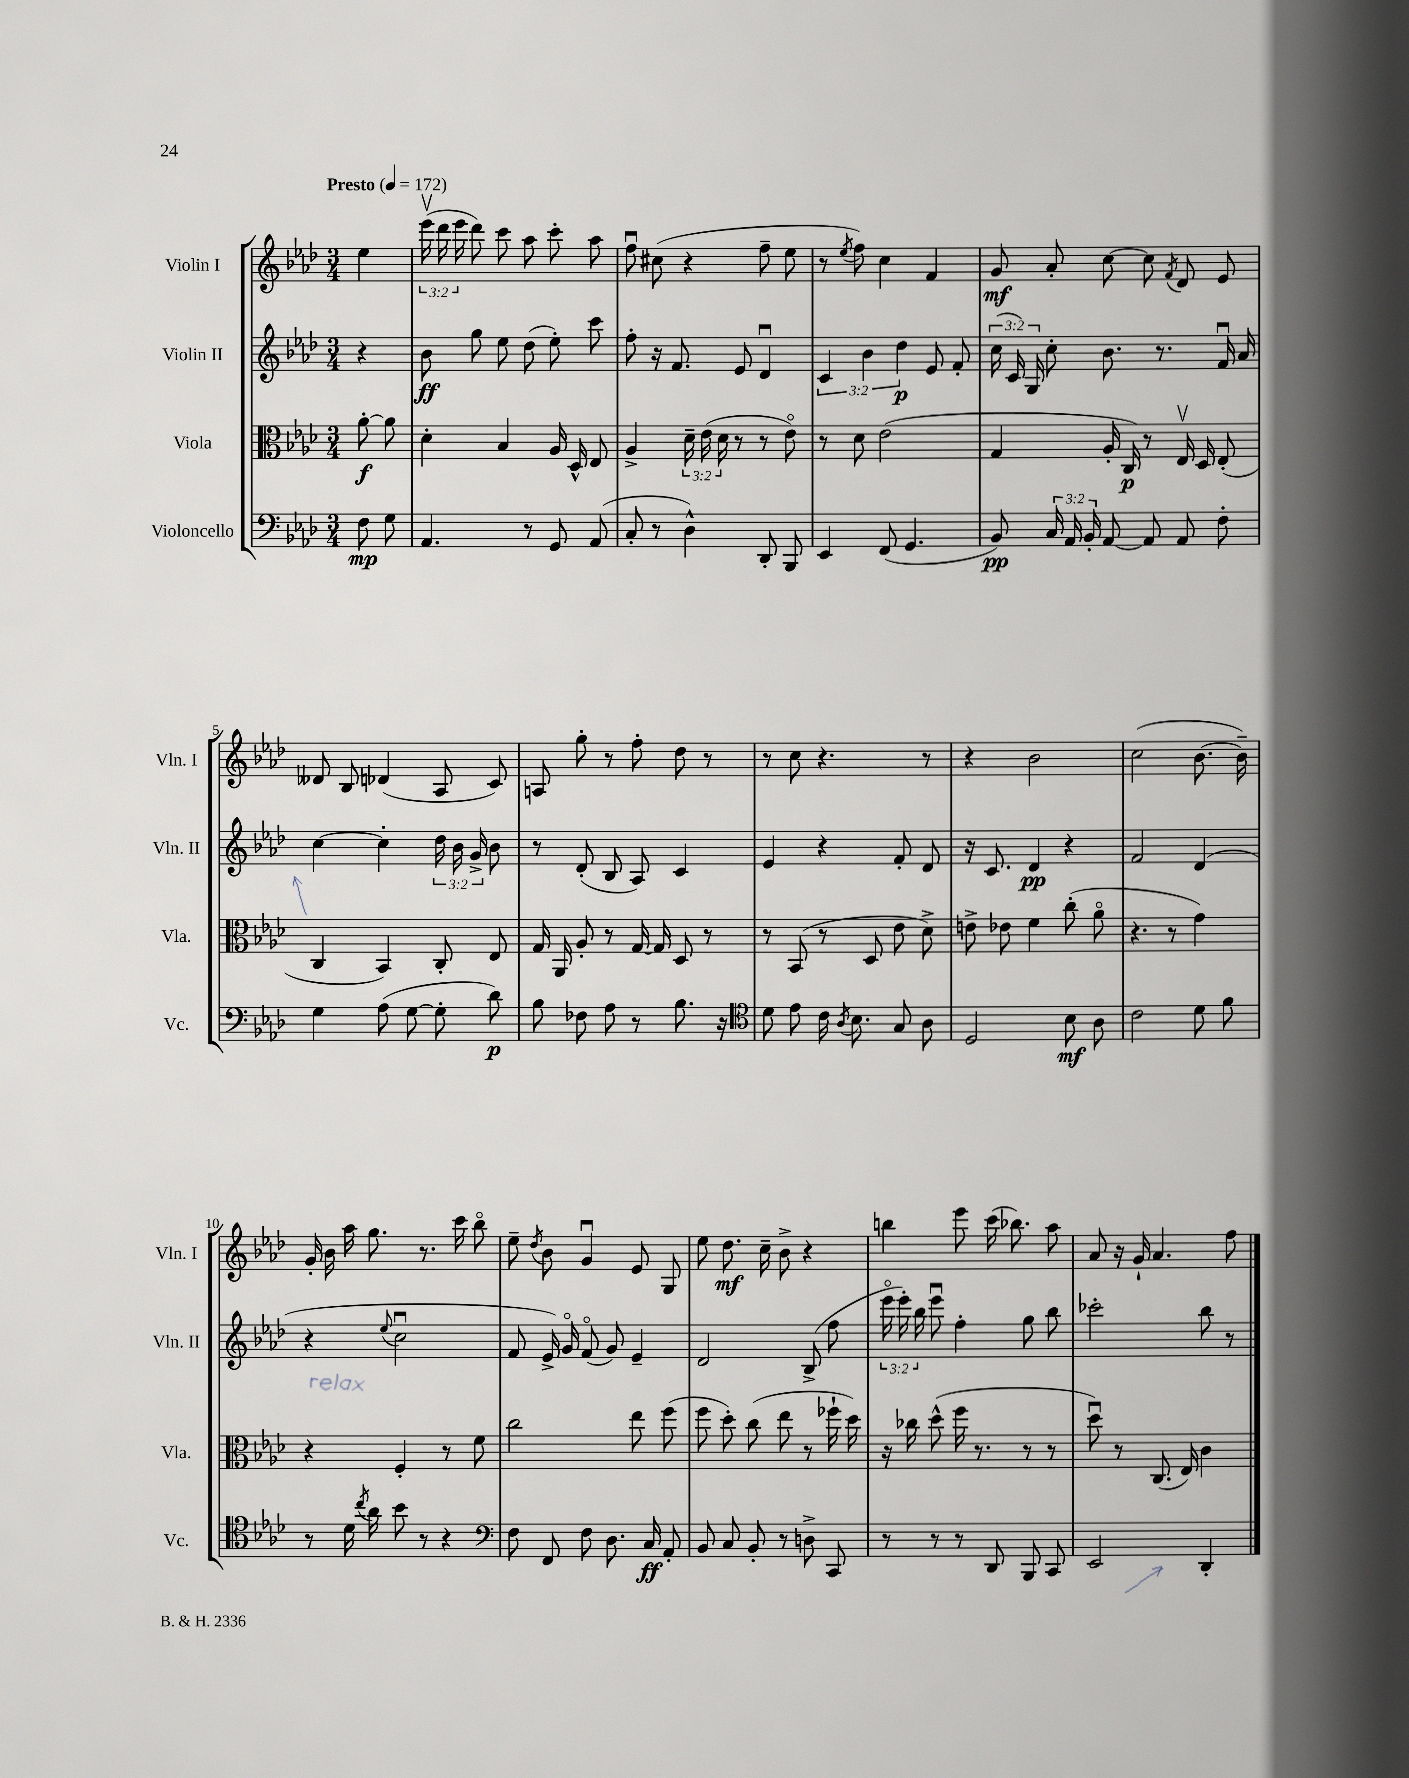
<<
\new StaffGroup <<
\new Staff = "s0" \with { instrumentName = "Violin I" shortInstrumentName = "Vln. I" } {
    \clef treble \key aes \major \numericTimeSignature \time 3/4 \override Staff.TupletNumber.text = #tuplet-number::calc-fraction-text \partial 4 \tempo "Presto" 4 = 172
    \autoBeamOff ees''4 |
    \tuplet 3/2 { ees'''16\upbow( des'''16 ees'''16 } des'''8) c'''8 aes''8 c'''8-. aes''8 |
    f''8\downbow cis''8( r4 f''8-- ees''8 |
    r8 \acciaccatura { ees''8 } f''8) c''4 f'4 |
    g'8\mf aes'8-. c''8~ c''8 \acciaccatura { f'8 } des'8 ees'8 |
    deses'8 bes8 des'4( aes8 c'8) |
    a8 g''8-. r8 f''8-. des''8 r8 |
    r8 c''8 r4. r8 |
    r4 bes'2 |
    c''2( bes'8.~ bes'16--) |
    g'16-. bes'16 aes''16 g''8. r8. c'''16 bes''8\flageolet |
    ees''8-- \acciaccatura { des''8 } bes'8 g'4\downbow ees'8 g8 |
    ees''8 des''8.\mf c''16-- bes'8-> r4 |
    b''4 ees'''8 c'''16( bes''8.) aes''8 |
    aes'8 r16 g'16-! aes'4. f''8 \bar "|." |
}
\new Staff = "s1" \with { instrumentName = "Violin II" shortInstrumentName = "Vln. II" } {
    \clef treble \key aes \major \numericTimeSignature \time 3/4 \override Staff.TupletNumber.text = #tuplet-number::calc-fraction-text \partial 4
    \autoBeamOff r4 |
    bes'8\ff g''8 ees''8 des''8( ees''8-.) c'''8 |
    f''8-. r16 f'8. ees'8 des'4\downbow |
    \tuplet 3/2 { c'4 bes'4 des''4\p } ees'8 f'8-. |
    \tuplet 3/2 { c''16( c'16) g16 } c''8-. bes'8. r8. f'16\downbow aes'16 |
    c''4~ c''4-. \tuplet 3/2 { des''16 bes'16 g'16-> } bes'8 |
    r8 des'8-.( bes8 aes8) c'4 |
    ees'4 r4 f'8-. des'8 |
    r16 c'8. des'4\pp r4 |
    f'2 des'4( |
    r4 \appoggiatura { ees''8 } c''2\downbow |
    f'8 ees'16->) g'16\flageolet f'8\flageolet( g'8) ees'4-- |
    des'2 bes8->( f''8 |
    \tuplet 3/2 { ees'''16\flageolet ees'''16-.) bes''16 } ees'''8\downbow f''4-. g''8 bes''8 |
    ces'''2-. bes''8 r8 \bar "|." |
}
\new Staff = "s2" \with { instrumentName = "Viola" shortInstrumentName = "Vla." } {
    \clef alto \key aes \major \numericTimeSignature \time 3/4 \override Staff.TupletNumber.text = #tuplet-number::calc-fraction-text \partial 4
    \autoBeamOff aes'8~-.\f aes'8 |
    des'4-. bes4 aes16 des16-^ ees8 |
    aes4-> \tuplet 3/2 { des'16-- ees'16( des'16 } r8 r8 ees'8\flageolet) |
    r8 des'8 ees'2( |
    g4 aes16-. c16\p) r8 ees16\upbow des16 ees8-.( |
    c4 bes,4) c8-. ees8 |
    g16 aes,16 aes8-. r8 g16~ g16 des8 r8 |
    r8 bes,8( r8 des8 ees'8 des'8->) |
    e'8-> ees'8 f'4 c''8-.( aes'8\flageolet |
    r4. r8 g'4) |
    r4 f4-. r8 f'8 |
    c''2 ees''8 f''8( |
    f''8 des''8-.) c''8( ees''8 r8 fes''16-! des''16) |
    r16 ces''16 des''8-^( f''16 r8. r8 r8 |
    des''8\downbow) r8 c8.( ees16) c'4 \bar "|." |
}
\new Staff = "s3" \with { instrumentName = "Violoncello" shortInstrumentName = "Vc." } {
    \clef bass \key aes \major \numericTimeSignature \time 3/4 \override Staff.TupletNumber.text = #tuplet-number::calc-fraction-text \partial 4
    \autoBeamOff f8\mp g8 |
    aes,4. r8 g,8 aes,8( |
    c8-. r8 des4-^) des,8-. bes,,8 |
    ees,4 f,8( g,4. |
    bes,8\pp) \tuplet 3/2 { c16 aes,16 bes,16-. } aes,8~ aes,8 aes,8 f8-. |
    g4 aes8( g8~ g8-. des'8\p) |
    bes8 fes8 aes8 r8 bes8. r16 |
    \clef tenor des'8 ees'8 c'16 \acciaccatura { aes8 } bes8. g8 aes8 |
    des2 bes8\mf aes8 |
    c'2 des'8 f'8 |
    r8 des'16 \acciaccatura { c''8 } aes'16 bes'8 r8 r4 |
    \clef bass f8 f,8 f8 des8. c16\ff aes,8-. |
    bes,8 c8 bes,8-. r8 d8-> c,8 |
    r8 r8 r8 des,8 bes,,8 c,8 |
    ees,2 des,4-. \bar "|." |
}
>>
>>
